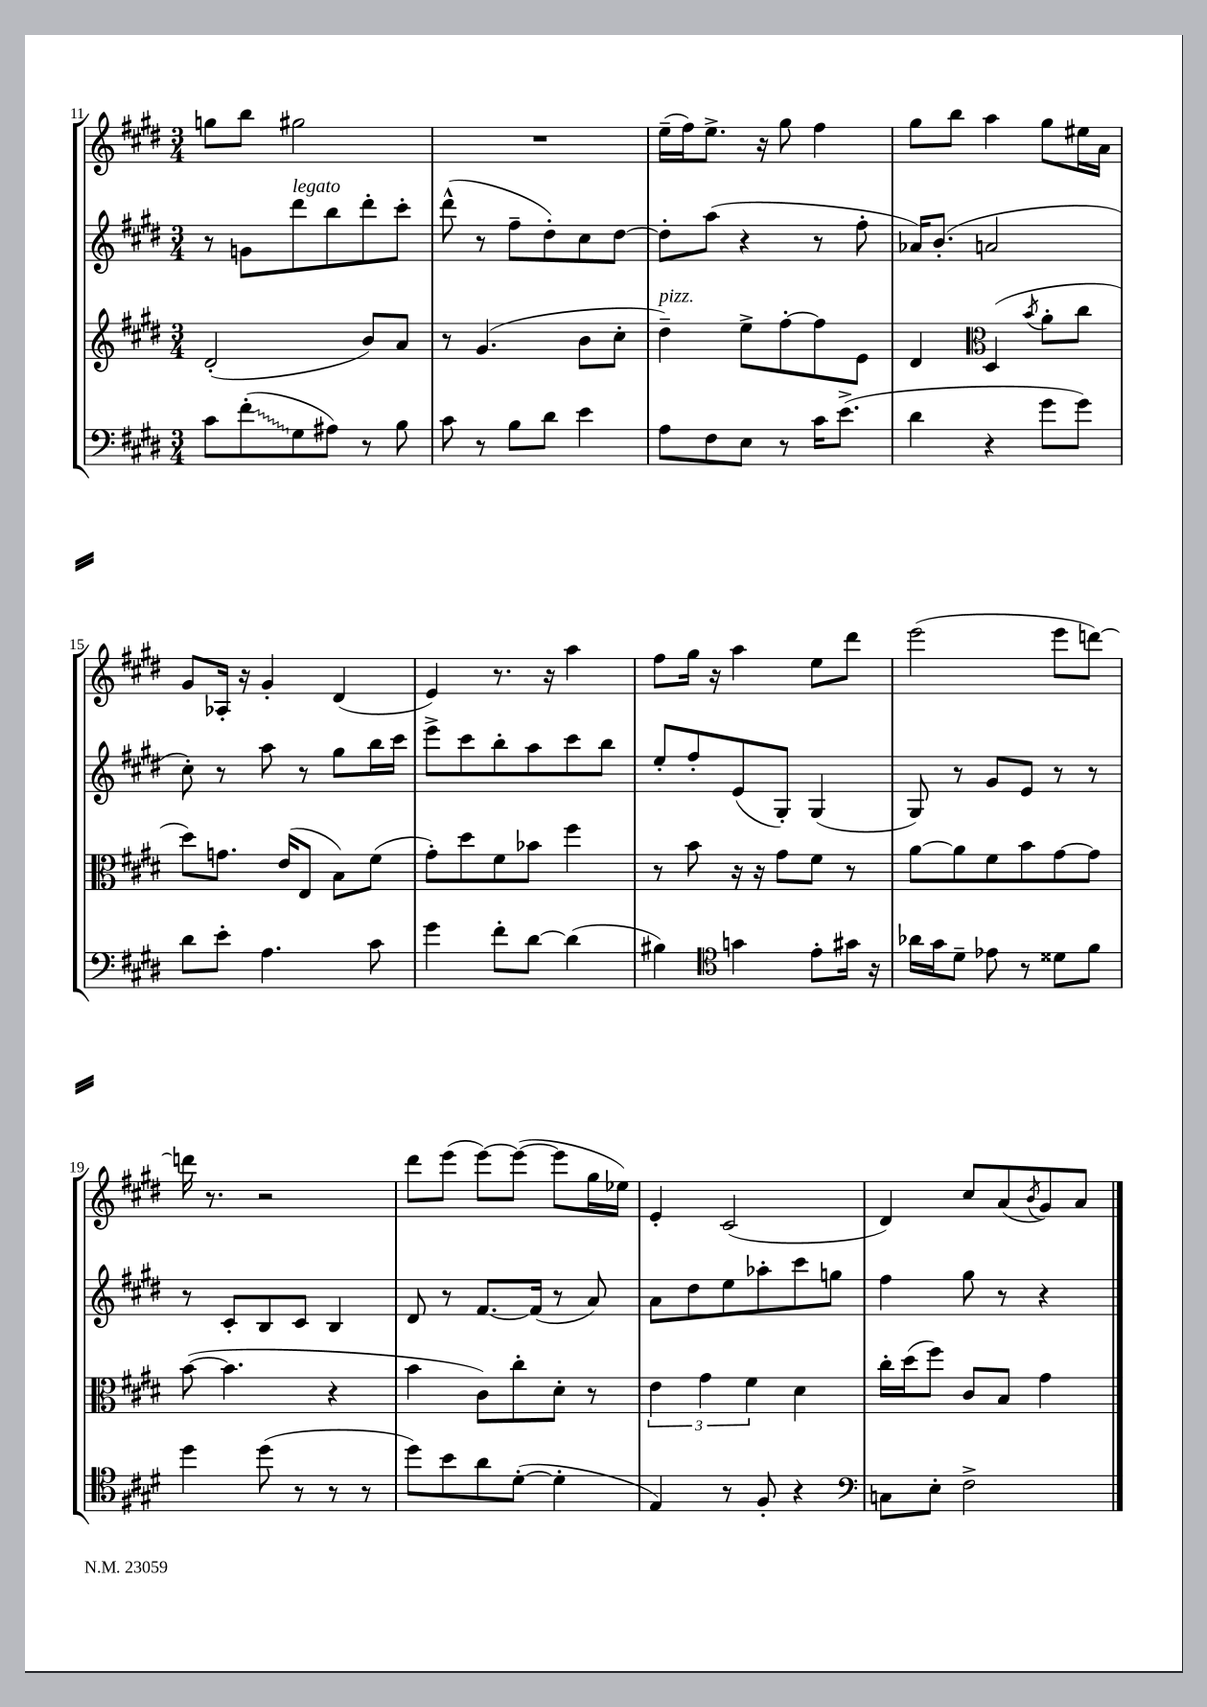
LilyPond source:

<<
\new StaffGroup <<
\new Staff = "s0" {
    \clef treble \key e \major \numericTimeSignature \time 3/4
    g''8 b''8 gis''2 |
    R2. |
    e''16--( fis''16) e''8.-> r16 gis''8 fis''4 |
    gis''8 b''8 a''4 gis''8 eis''16 a'16 |
    gis'8 aes16-. r16 gis'4-. dis'4( |
    e'4) r8. r16 a''4 |
    fis''8 gis''16 r16 a''4 e''8 dis'''8 |
    e'''2( e'''8 d'''8~) |
    d'''16 r8. r2 |
    dis'''8 e'''8( e'''8~) e'''8~( e'''8 gis''16 ees''16) |
    e'4-. cis'2( |
    dis'4) cis''8 a'8( \acciaccatura { b'8 } gis'8) a'8 \bar "|." |
}
\new Staff = "s1" {
    \clef treble \key e \major \numericTimeSignature \time 3/4
    r8 g'8 dis'''8^\markup { \italic "legato" } b''8 dis'''8-. cis'''8-. |
    dis'''8-^( r8 fis''8-- dis''8-.) cis''8 dis''8~ |
    dis''8-. a''8( r4 r8 fis''8-. |
    aes'16) b'8.-.( a'2 |
    cis''8-.) r8 a''8 r8 gis''8 b''16 cis'''16 |
    e'''8-> cis'''8 b''8-. a''8 cis'''8 b''8 |
    e''8-. fis''8-. e'8( gis8-.) gis4( |
    gis8) r8 gis'8 e'8 r8 r8 |
    r8 cis'8-. b8 cis'8 b4 |
    dis'8 r8 fis'8.~ fis'16( r8 a'8) |
    a'8 dis''8 e''8 aes''8-. cis'''8 g''8 |
    fis''4 gis''8 r8 r4 \bar "|." |
}
\new Staff = "s2" {
    \clef treble \key e \major \numericTimeSignature \time 3/4
    dis'2-.( b'8) a'8 |
    r8 gis'4.( b'8 cis''8-. |
    dis''4--^\markup { \italic "pizz." }) e''8-> fis''8~-. fis''8 e'8 |
    dis'4 \clef alto dis4( \acciaccatura { b'8 } a'8-. cis''8 |
    dis''8) g'8. e'16( e8 b8) fis'8( |
    gis'8-.) dis''8 fis'8 bes'8 fis''4 |
    r8 b'8 r16 r16 gis'8 fis'8 r8 |
    a'8~ a'8 fis'8 b'8 gis'8~ gis'8 |
    b'8~( b'4. r4 |
    b'4 cis'8) cis''8-. dis'8-. r8 |
    \tuplet 3/2 { e'4 gis'4 fis'4 } dis'4 |
    cis''16-. dis''16( fis''8) cis'8 b8 gis'4 \bar "|." |
}
\new Staff = "s3" {
    \clef bass \key e \major \numericTimeSignature \time 3/4
    cis'8 \once \override Glissando.style = #'zigzag fis'8-.\glissando( gis8 ais8) r8 b8 |
    cis'8 r8 b8 dis'8 e'4 |
    a8 fis8 e8 r8 cis'16 e'8.->( |
    dis'4 r4 gis'8 gis'8) |
    dis'8 e'8-. a4. cis'8 |
    gis'4 fis'8-. dis'8~ dis'4( |
    bis4) \clef tenor g'4 e'8-. gis'16 r16 |
    aes'16 gis'16 dis'8-- ees'8 r8 disis'8 fis'8 |
    dis''4 dis''8( r8 r8 r8 |
    dis''8) b'8 a'8 dis'8~-.( dis'4-. |
    e4) r8 fis8-. r4 |
    \clef bass c8 e8-. fis2-> \bar "|." |
}
>>
>>
\layout { \context { \Score currentBarNumber = #11 } }
